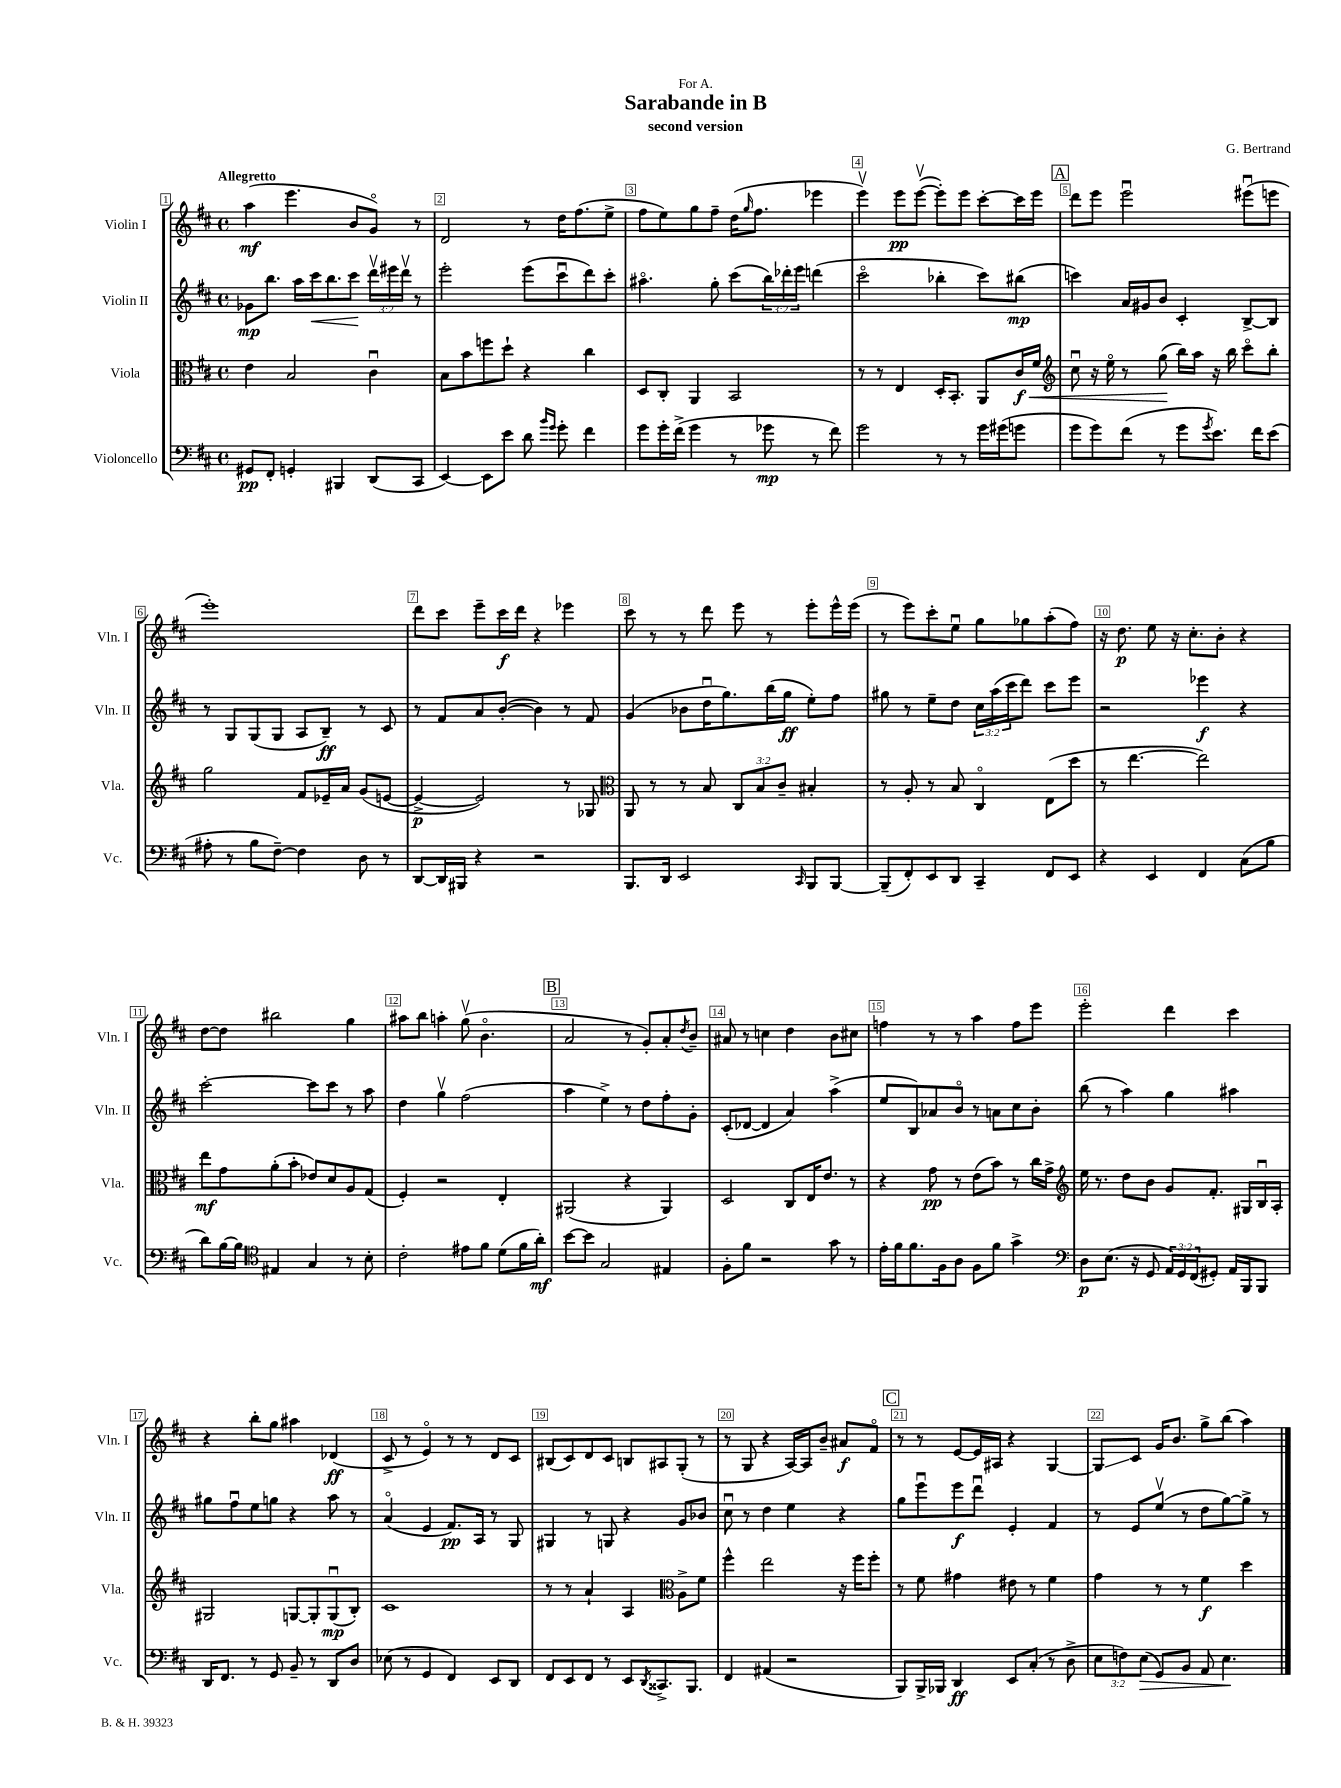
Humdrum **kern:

**kern	**kern	**kern	**kern
*staff4	*staff3	*staff2	*staff1
*clefF4	*clefC3	*clefG2	*clefG2
*k[f#c#]	*k[f#c#]	*k[f#c#]	*k[f#c#]
*M4/4	*M4/4	*M4/4	*M4/4
*met(c)	*met(c)	*met(c)	*met(c)
8GG#	4e	8g-	(4aa
8FF#'	.	8.bb	.
4GG'	2B	.	4.eee
.	.	16aa	.
.	.	16ccc#	.
.	.	8.bb	.
4BBB#	.	.	.
.	.	8ccc#	8b
(8DD	4c#u	24dddv	8go)
.	.	24eee#	.
.	.	24dddv	.
8CC#	.	8r	8r
=	=	=	=
[4EE)	8B	2eee'	2d
.	8b	.	.
8EE]	8ff	.	.
8e	8dd`	.	.
8d	4r	(8eee	8r
16qqb	.	.	.
16qqg	.	.	.
8g'	.	8ccc#u	16dd
.	.	.	(8.ff#
4f#	4cc#	8ddd)	.
.	.	8ccc#'	8ee^
=	=	=	=
8g	8D	4.aa#o	8ff#
16g'	8C#'	.	8ee)
(16f#^	.	.	.
4g	4AA	.	8gg
.	.	8gg'	8ff#~
8r	2BB	(8ccc#	(16dd
.	.	.	16qqgg
.	.	.	8.ff#
8g-	.	24bb)	.
.	.	24ddd-'	.
.	.	24eee	.
8r	.	(4ddd	4eee-
8f#)	.	.	.
=	=	=	=
2g	8r	2ccc#o	4eeev)
.	8r	.	.
.	4E	.	8eee
.	.	.	([8eeev
8r	16D'	4bb-'	8eee'])
.	8.BB'	.	.
8r	.	.	8eee
16g	8AA	8ccc#)	[8ccc#'
(16g#	.	.	.
8g	16c#	(8bb#	16ccc#]
.	16f#	.	16eee
=	=	=	=
*	*clefG2	*	*
8g	8cc#u	4ccc)	8ddd
8g)	16r	.	8eee
.	16eeo	.	.
(8f#	8r	16a	2eeeu
.	.	16g#	.
8r	(8gg	8b	.
8g	16bb)	4c#'	.
.	16aa	.	.
8qg	.	.	.
8.e)	16r	.	.
.	16bb	.	.
.	8ccc#o	[8B^	(8eee#u
16f#	.	.	.
(8e	8bb'	8B]	8eee
=	=	=	=
8A#'	2gg	8r	1eee')
8r	.	8G	.
8B	.	(8G	.
[8F#~)	.	8G	.
4F#]	8f#	8A	.
.	16e-~	8B~)	.
.	16a	.	.
8D	(8g	8r	.
8r	[8e	8c#	.
=	=	=	=
[8DD	4e^_	8r	8ddd
16DD]	.	8f#	8ccc#
16BBB#	.	.	.
4r	2e])	8a	8eee~
.	.	([8b'	16ccc#
.	.	.	16ddd
2r	.	4b])	4r
.	8r	8r	4eee-
.	8G-	8f#	.
=	=	=	=
*	*clefC3	*	*
8.BBB	8AA	(4g	8ccc#
.	8r	.	8r
16DD	.	.	.
2EE	8r	8b-	8r
.	8B	16ddu	8ddd
.	.	8.gg)	.
.	12C#	.	8eee
.	12B	.	.
.	.	(16bb	8r
.	12c#~	.	.
.	.	16gg	.
16qqCC#	.	.	.
8BBB	4B#'	8ee')	8eee'
[8BBB	.	8ff#	16eee^^
.	.	.	(16eee
=	=	=	=
(8BBB~]	8r	8gg#	8r
8FF#')	8A'	8r	8eee)
8EE	8r	8ee~	8ccc#'
8DD	8B	8dd	8eeu
4CC#~	4C#o	24cc#	8gg
.	.	(24aa	.
.	.	24ccc#	.
.	.	8ddd)	8gg-
8FF#	(8E	8ccc#	(8aa'
8EE	8dd	8eee	8ff#)
=	=	=	=
4r	8r	2r	16r
.	.	.	8.dd
.	[4.ee	.	.
4EE	.	.	8ee
.	.	.	16r
.	.	.	8.cc#'
4FF#	2ee])	4eee-	.
.	.	.	8b'
(8C#	.	4r	4r
8B	.	.	.
=	=	=	=
8d)	8ee	[2ccc#'	[8dd
[16B	8g	.	8dd]
16B]	.	.	.
*clefC4	*	*	*
4E#	(8a'	.	2bb#
.	8b'	.	.
4G	8e-)	8ccc#]	.
.	8d	8ccc#	.
8r	8A	8r	4gg
8B'	(8G	8aa	.
=	=	=	=
2c#'	4F#')	4dd	8aa#
.	.	.	8bb
.	2r	4ggv	4aa'
8e#	.	(2ff#	(8ggv
8f#	.	.	4.bo
(8d	4E'	.	.
16f#	.	.	.
16a')	.	.	.
=	=	=	=
[8b	(2AA#	4aa	2a
8b]	.	.	.
2G	.	4ee^)	.
.	4r	8r	8r
.	.	8dd	8g')
4E#	4AA#)	8ff#'	8a'
.	.	.	8qdd
.	.	8g'	8b~
=	=	=	=
8F#'	2D	(8c#'	8a#
8f#	.	[8d-	8r
2r	.	4d-]	4cc
.	8C#	4a)	4dd
.	16E	.	.
.	8.e	.	.
8g	.	(4aa^	8b
8r	8r	.	8cc#
=	=	=	=
16e'	4r	8ee	4ff
16f#	.	.	.
8.f#	.	8B)	.
.	8g	8a-	8r
16F#	.	.	.
8A	8r	8bo	8r
8F#	(8e	8r	4aa
8f#	8b)	8a	.
4g^	8r	8cc#	8ff
.	16cc#	8b'	8eee
.	16g^	.	.
=	=	=	=
*clefF4	*clefG2	*	*
8D	16ee	(8bb	2eee'
.	8.r	.	.
(8.E	.	8r	.
.	8dd	4aa)	.
16r	.	.	.
8GG	8b	.	.
24AA)	8g	4gg	4ddd
24GG	.	.	.
(24FF#	.	.	.
8GG#')	8.f#'	.	.
16AA	.	4aa#	4ccc#
16BBB	16G#	.	.
8BBB	16Bu	.	.
.	16A'	.	.
=	=	=	=
16DD	2G#	8gg#	4r
8.FF#	.	.	.
.	.	8ff#u	.
8r	.	8ee	8bb'
8GG	.	8gg	8gg
8BB~	[8G	4r	4aa#
8r	8G']	.	.
8DD	(8Gu	8aa	(4d-
8D	8B')	8r	.
=	=	=	=
(8E-	1c#	(4ao	8c#^
8r	.	.	8r
4GG	.	4e	4eo)
4FF#)	.	8.f#)	8r
.	.	.	8r
.	.	16A	.
8EE	.	8r	8d
8DD	.	8G	8c#
=	=	=	=
8FF#	8r	4G#	(8B#
8EE	8r	.	8c#)
8FF#	4a`	8r	8d
8r	.	8G	8c#
8EE	4A	4r	8B
8qDD	.	.	.
8.CC##^	.	.	8A#
*	*clefC3	*	*
.	8A^	8g	(8G'
8.BBB	.	.	.
.	8f#	8b-	8r
=	=	=	=
4FF#	4ff#^^	8cc#u	8r
.	.	8r	8G
(4AA#	2ee	4dd	4r
2r	.	4ee	[16A)
.	.	.	16A]
.	.	.	8b~
.	16r	4r	8a#
.	16ff#	.	.
.	8ff#'	.	8f#o
=	=	=	=
8BBB)	8r	8gg	8r
16BBB^	8f#	8eeeu	8r
16BBB-	.	.	.
4DD	4g#	8eee	[8e
.	.	8dddu	16e]
.	.	.	16A#
8EE	8e#	4e'	4r
(8C#'	8r	.	.
8r	4f#	4f#	[4G
8D^	.	.	.
=	=	=	=
12E	4g	8r	8G]
12F)	.	.	.
.	.	8e	8c#
(12E	.	.	.
8GG)	8r	(8eev	16g
.	.	.	8.b
8BB	8r	8r	.
8AA	4f#	8dd	8gg^
4.E	.	[8gg)	(8bb
.	4dd	8gg^]	4aa)
.	.	8r	.
==	==	==	==
*-	*-	*-	*-
